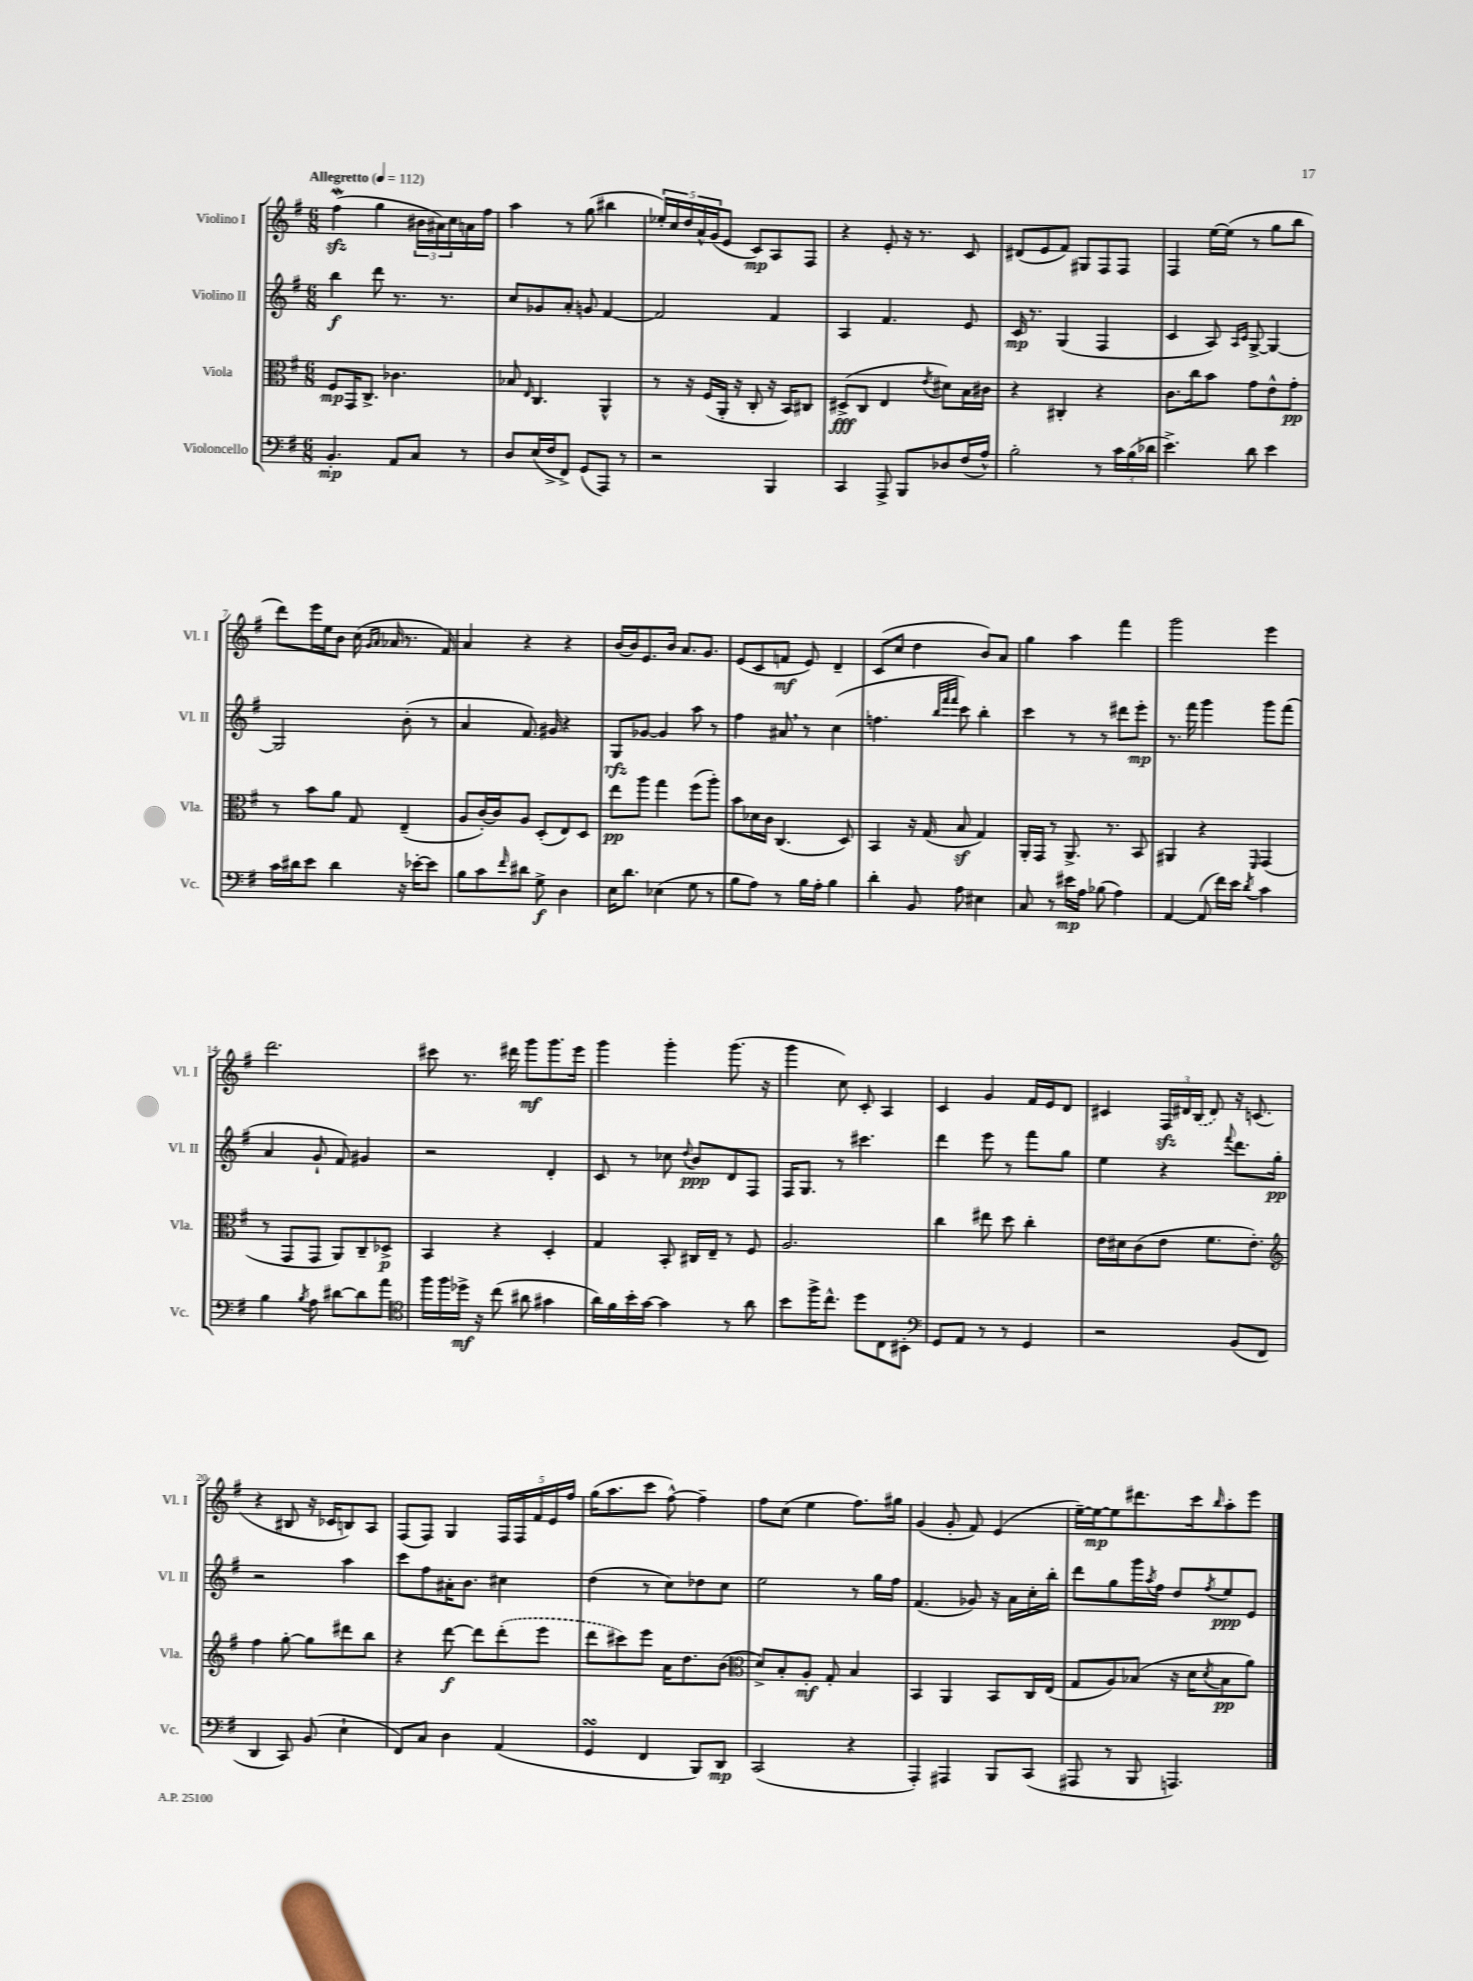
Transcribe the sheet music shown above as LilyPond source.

<<
\new StaffGroup <<
\new Staff = "s0" \with { instrumentName = "Violino I" shortInstrumentName = "Vl. I" } {
    \clef treble \key g \major \numericTimeSignature \time 6/8 \tempo "Allegretto" 4 = 112
    fis''4\mordent\sfz( g''4 \tuplet 3/2 { bis'16 ais'16) c''16 } a'16 fis''16 |
    a''4 r8 g''8( bis''4 |
    \tuplet 5/4 { ees''16-.) c''16 d''16 a'16-^ g'16( } e'8 c'8\mp) a8 fis8 |
    r4 e'8-. r16 r8. c'8 |
    dis'8( e'8 fis'8) gis8 fis8 fis8 |
    fis4 e''16~ e''16( r8 g''8 b''8 |
    d'''8) e'''16 e''16 b'8 c''16( \grace { g'16 a'16 } aes'16 r8. fis'16) |
    a'4 r4 r4 |
    b'16~ b'16 e'8. b'16 a'8. g'8. |
    e'8( c'8 f'8\mf e'8) d'4-- |
    c'8( c''8 d''4 b'8) a'8 |
    g''4 a''4 fis'''4 |
    g'''2 e'''4 |
    d'''2. |
    cis'''8 r8. dis'''16 g'''8\mf g'''8. e'''16 |
    g'''4 g'''4-. g'''8.( r16 |
    g'''4 c''8) c'8-. a4 |
    c'4 g'4 fis'16 e'16 d'8 |
    cis'4 \tuplet 3/2 { fis16\sfz dis'16 \once \slurDashed b16( } dis'8) r16 c'8.( |
    r4 bis8 r16 ces'16 b8) a8 |
    fis8( fis8) g4 \tuplet 5/4 { fis16 fis16 fis'16 e'16 fis''16 } |
    g''16( a''8. c'''8 fis''8~-^) fis''4-- |
    fis''8 c''8( e''4 fis''8.) gis''16 |
    g'4( g'8-. fis'8) e'4( |
    e''16~--) e''16~\mp e''8 dis'''8. c'''16 \grace { b''16 } a''8-. e'''8 \bar "|." |
}
\new Staff = "s1" \with { instrumentName = "Violino II" shortInstrumentName = "Vl. II" } {
    \clef treble \key g \major \numericTimeSignature \time 6/8
    b''4\f d'''8 r8. r8. |
    c''8 ges'8 a'8-. g'8 fis'4~ |
    fis'2 fis'4 |
    a4 fis'4. e'8 |
    c'16\mp r8. g4( fis4 |
    c'4 a8) \grace { a16 c'16 } g8~-> g4~ |
    g2 b'8-.( r8 |
    a'4 fis'8.) gis'16 r4 |
    g8\rfz ges'8~ ges'4 a''8 r8 |
    fis''4 ais'8 \breathe r8 c''4( |
    f''4. \grace { b''32 fis'''32 fis'''32 } c'''8) b''4-. |
    c'''4 r8 r8 dis'''8 e'''8-.\mp |
    r8. fis'''16 g'''4 g'''8 fis'''8( |
    a'4 g'8-! fis'8) gis'4 |
    r2 d'4-. |
    c'8 r8 ces''8 \appoggiatura { d''8 } b'8\ppp d'8 fis8 |
    fis16 g8. r8 cis'''4. |
    d'''4 e'''8 r8 fis'''8 g''8 |
    e''4 r4 \appoggiatura { fis'''8 } d'''8. g''16-.\pp |
    r2 a''4 |
    c'''8 fis''8 ais'16-. b'8. cis''4 |
    d''4( r8 c''8) des''8 c''8 |
    e''2 r8 g''16 fis''16 |
    fis'4.( ges'8) r16 a'16 c''16-. b''16-. |
    d'''8 g''8 g'''16 \acciaccatura { a''8 } fis''16 d''8 \acciaccatura { fis''8 } e''8\ppp e'8 \bar "|." |
}
\new Staff = "s2" \with { instrumentName = "Viola" shortInstrumentName = "Vla." } {
    \clef alto \key g \major \numericTimeSignature \time 6/8
    fis8\mp g,16 c8.-> ces'4. |
    bes8 \grace { e16 } c4. a,4-^ |
    r8 r16 fis16( a,16-. r16 c8-. r16 b,16) cis8 |
    dis8->\fff( c8 e4 \acciaccatura { e'8 } dis'8) b16 cis'16 |
    r4 cis4-. r4 |
    c'8. c''16 b'8 g'8 e'8-^ g'8-.\pp |
    r8 b'8 a'8 g8 e4--( |
    a8 c'16~-.) c'16 a8 d8-.( e8) d8 |
    e''8\pp a''8 g''4 fis''8( a''8-.) |
    b'8 des'16 c'16 c4.( d8) |
    b,4 r16 g16( b8\sf g4) |
    a,16-. g,16 r8 a,8.-> r8. b,8 |
    ais,4 r4 \grace { fis,16 } g,4( |
    r8 g,8 g,8 a,8) c8-- des8->\p |
    b,4 r4 d4-. |
    g4 b,8-. cis16 e16-- r8 fis8 |
    a2. |
    c''4 eis''8 d''8 c''4-. |
    e'16 dis'16 c'8( e'8 fis'8. e'8.-.) |
    \clef treble fis''4 g''8~-. g''8 dis'''8 b''8 |
    r4 d'''8~\f d'''8 \once \slurDashed d'''8-.( e'''8 |
    d'''8 cis'''8) e'''8 a'16 d''8. b'8( |
    \clef alto d'8->) b8-. a8-.\mf g8-. b4 |
    b,4 a,4 b,8 c16 e16( |
    g8 a8) bes8( r16 d'16 \acciaccatura { d'8 } bes8\pp a'8) \bar "|." |
}
\new Staff = "s3" \with { instrumentName = "Violoncello" shortInstrumentName = "Vc." } {
    \clef bass \key g \major \numericTimeSignature \time 6/8
    b,4.-.\mp a,8 c8 r8 |
    d8 e16( fis16-> fis,8->) g,8( a,,8) r8 |
    r2 b,,4 |
    c,4 a,,8-> b,,8 des8 fis16( a16-^) |
    b2-. r8 \tuplet 3/2 { c'16 b16( des'16 } |
    e'4.->) d'8 e'4 |
    c'16 dis'16 e'8 dis'4 r16 ees'16~-. ees'8 |
    b8 c'8 \grace { fis'16 } dis'8 g8->\f d4 |
    e16 d'8. ees4( g8 r8 |
    b8 a8) r8 b16 a16-. b4 |
    d'4-. b,8 a8 eis4 |
    c8 r8 eis'16\mp a16 bes8( a4) |
    a,4~ a,8( fis'16) e'16 \acciaccatura { d'8 } c'4 |
    b4 \acciaccatura { b8 } a8 dis'8~ dis'8 a'8 |
    \clef tenor fis''16 fis''16 des''16->\mf r16 c''8( ais'8 gis'4 |
    a'16) fis'16 b'16-. g'16~ g'4 r8 a'8 |
    b'8 fis''16-> c''8.-^ d''8 c8 bis,8-. |
    \clef bass g,8 a,8 r8 r8 g,4 |
    r2 b,8( fis,8 |
    d,4 c,8) b,8( e4-! |
    fis,8) c8 d4 a,4( |
    g,4\turn fis,4 b,,8) d,8\mp |
    c,2( r4 |
    a,,4-.) ais,,4 b,,8 c,8( |
    ais,,8 r8 b,,8 a,,4.) \bar "|." |
}
>>
>>
